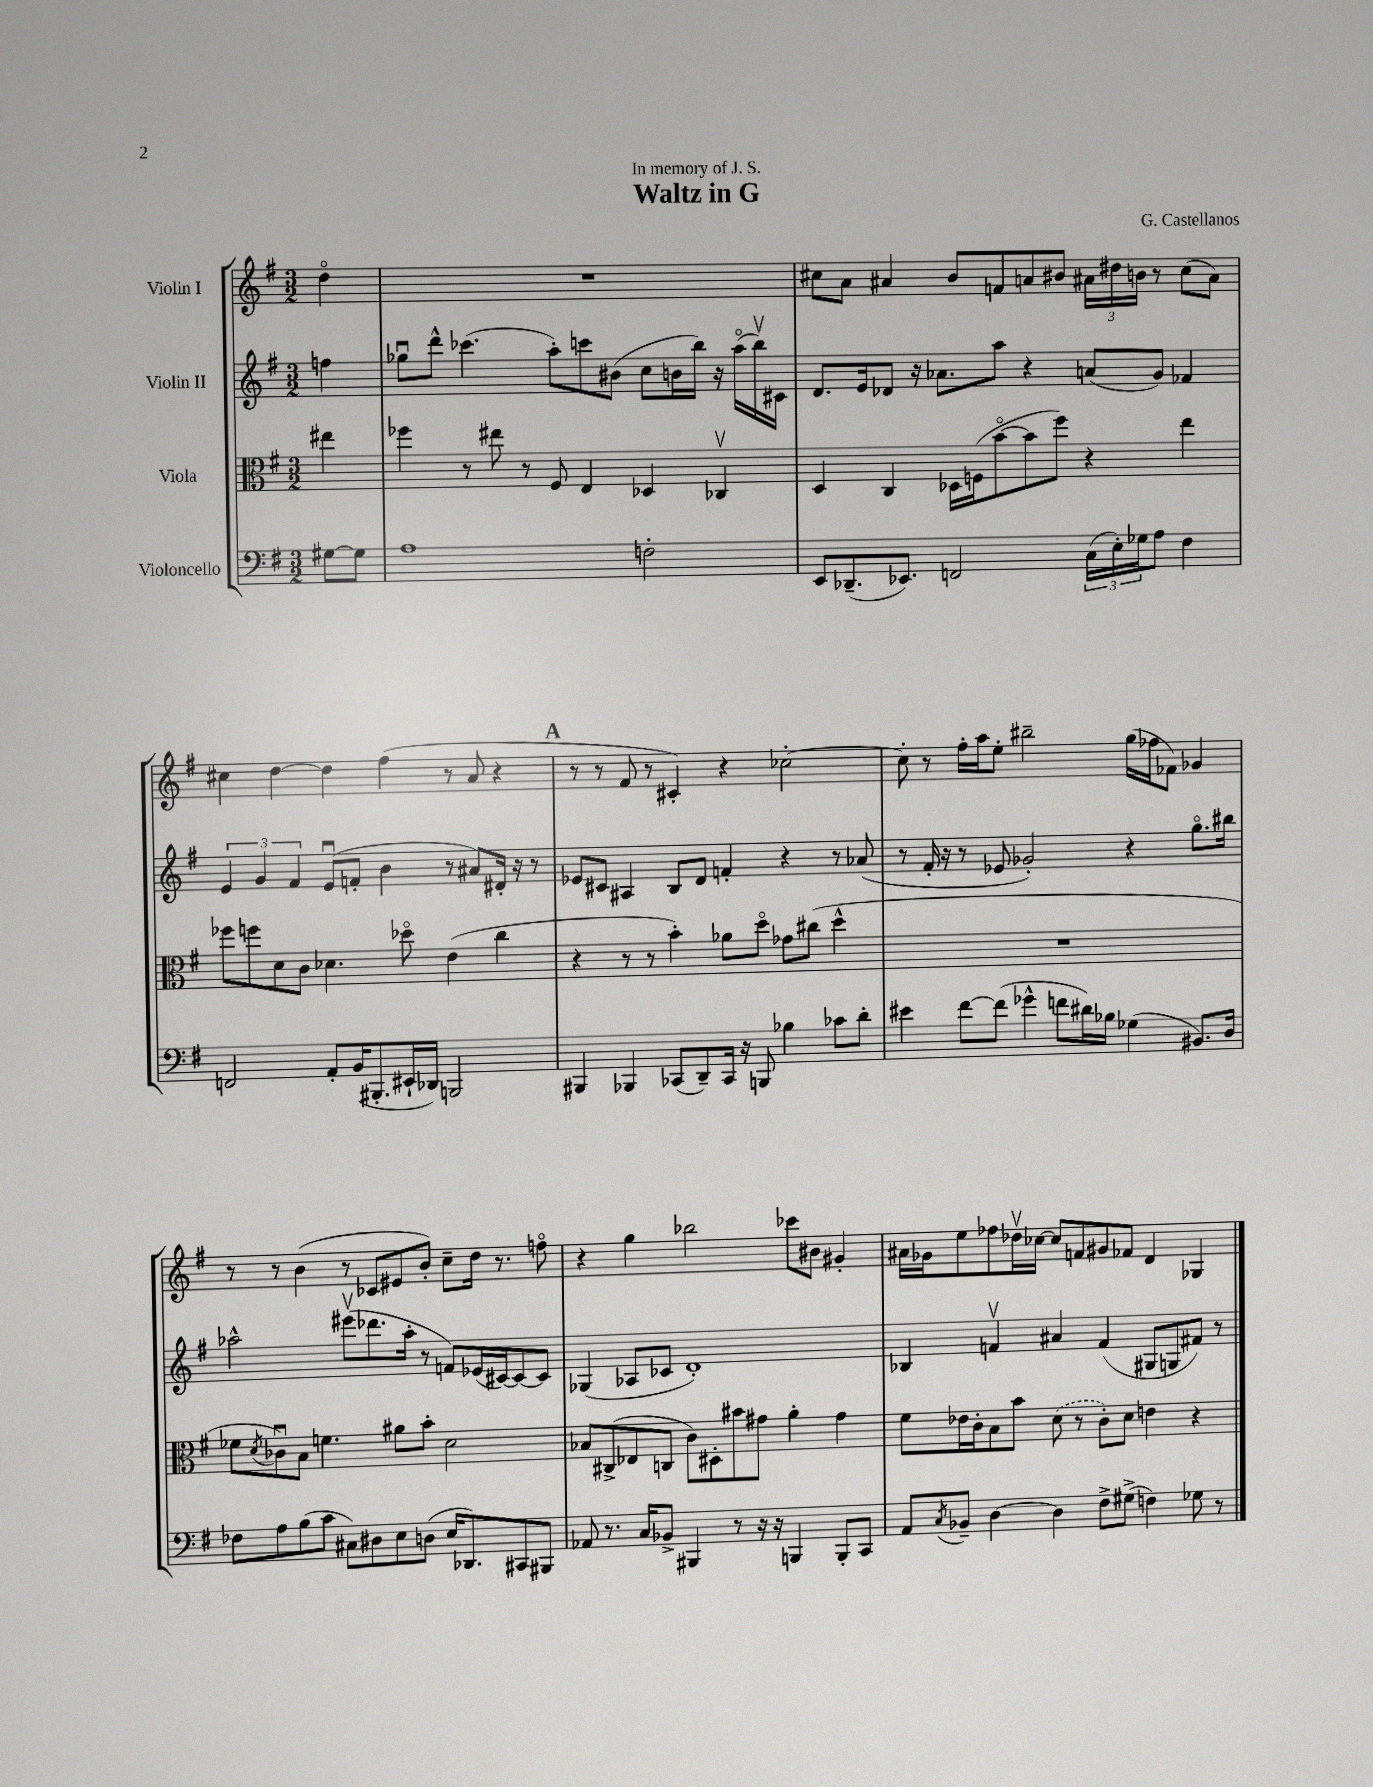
\header { title = "Waltz in G" composer = "G. Castellanos" dedication = "In memory of J. S." }
<<
\new StaffGroup <<
\new Staff = "s0" \with { instrumentName = "Violin I" } {
    \clef treble \key g \major \numericTimeSignature \time 3/2 \partial 4
    d''4\flageolet |
    R1. |
    cis''8 a'8 ais'4 b'8 f'8 a'8 bis'8 \tuplet 3/2 { ais'16 dis''16 b'16 } r8 cis''8( ais'8) |
    cis''4 d''4~ d''4 fis''4( r8 a'8 r4 |
    \mark \markup { \bold "A" } r8 r8 fis'8 r8 cis'4-.) r4 ces''2~-. |
    ces''8-. r8 fis''16-. a''16 e''8-. bis''2-- g''16( fes''16 fes'8) ges'4 |
    r8 r8 b'4( r8 ces'8 eis'8 b'8-.) c''8-- d''16 r8. f''8\flageolet |
    r4 g''4 bes''2 ces'''8 bis'8 gis'4-. |
    ais'16 ges'16 e''8 fes''8 des''16\upbow ces''16~ ces''8 f'8 gis'8 fes'8 d'4 ges4 \bar "|." |
}
\new Staff = "s1" \with { instrumentName = "Violin II" } {
    \clef treble \key g \major \numericTimeSignature \time 3/2 \partial 4
    f''4 |
    ges''8\downbow d'''8-^ ces'''4.( a''8-.) c'''8 bis'8( c''8 b'16 b''16) r16 a''16\flageolet( b''16\upbow) cis'16 |
    d'8. e'16 des'8 r16 aes'8. a''8 r4 a'8( g'8) fes'4 |
    \tuplet 3/2 { e'4 g'4 fis'4 } e'8\downbow( f'8-. b'4 r8 ais'8) dis'16-. r16 r8 |
    \mark \markup { \bold "A" } ees'8 cis'8 ais4 b8 d'8 f'4-. r4 r8 aes'8( |
    r8 fis'16-. r16 r8 ees'8 ges'2-.) r4 g''8.\flageolet bis''16 |
    aes''2-^ eis'''8\upbow( des'''8. aes''16-. r8 f'8) ees'16( cis'16~) cis'8~ cis'8 |
    ges4( aes8 ces'8 d'1-.) |
    bes4 f'4\upbow ais'4 f'4( gis8 g8 fis'8) r8 \bar "|." |
}
\new Staff = "s2" \with { instrumentName = "Viola" } {
    \clef alto \key g \major \numericTimeSignature \time 3/2 \partial 4
    eis''4 |
    fes''4 r8 eis''8 r8 fis8 e4 des4 ces4\upbow |
    d4 c4 des16 f16( b'8~\flageolet b'8 fis''8) r4 e''4 |
    fes''8 f''8 d'8 c'8 des'4. des''8\flageolet e'4( c''4 |
    \mark \markup { \bold "A" } r4 r8 r8 b'4-.) aes'8 d''8\flageolet ges'8 cis''8( d''4-^ |
    R1. |
    fes'8 \acciaccatura { d'8 } ces'8\downbow) b8 f'4. ais'8 b'8-. d'2 |
    bes8 cis8->( ees8 c8 c'8) dis8-. bis'8 gis'8 a'4-. gis'4 |
    fis'8 ees'16 c'16-. b8 b'8 \once \slurDashed d'8( r8 c'8-.) d'8 e'4 r4 \bar "|." |
}
\new Staff = "s3" \with { instrumentName = "Violoncello" } {
    \clef bass \key g \major \numericTimeSignature \time 3/2 \partial 4
    gis8~ gis8 |
    a1 f2-. |
    e,8 des,8.--( ees,8.) f,2 \tuplet 3/2 { c16( e16-.) ges16 } a8 fis4 |
    f,2 a,8-. b,16( bis,,8.-. eis,16-! des,16) b,,2 |
    \mark \markup { \bold "A" } bis,,4 bes,,4 ces,8( d,8--) ces,16 r16 b,,8 bes4 ces'8 d'8-. |
    eis'4 fis'8~ fis'8( ges'4-^ f'8 dis'16) bes16 ges4( bis,8.) d16 |
    fes8 a8 b8( c'8 cis8) dis8 e8 d8( e16 des,8.) cis,8 bis,,8 |
    aes,8 r8. c16 bes,8-> bis,,4 r8 r16 r16 b,,4 b,,8-. c,8 |
    a,8 \acciaccatura { c8 } bes,8-- d4~ d4 fis8-> gis8->( f4) ges8 r8 \bar "|." |
}
>>
>>
\layout { \context { \Score \remove "Bar_number_engraver" } }
